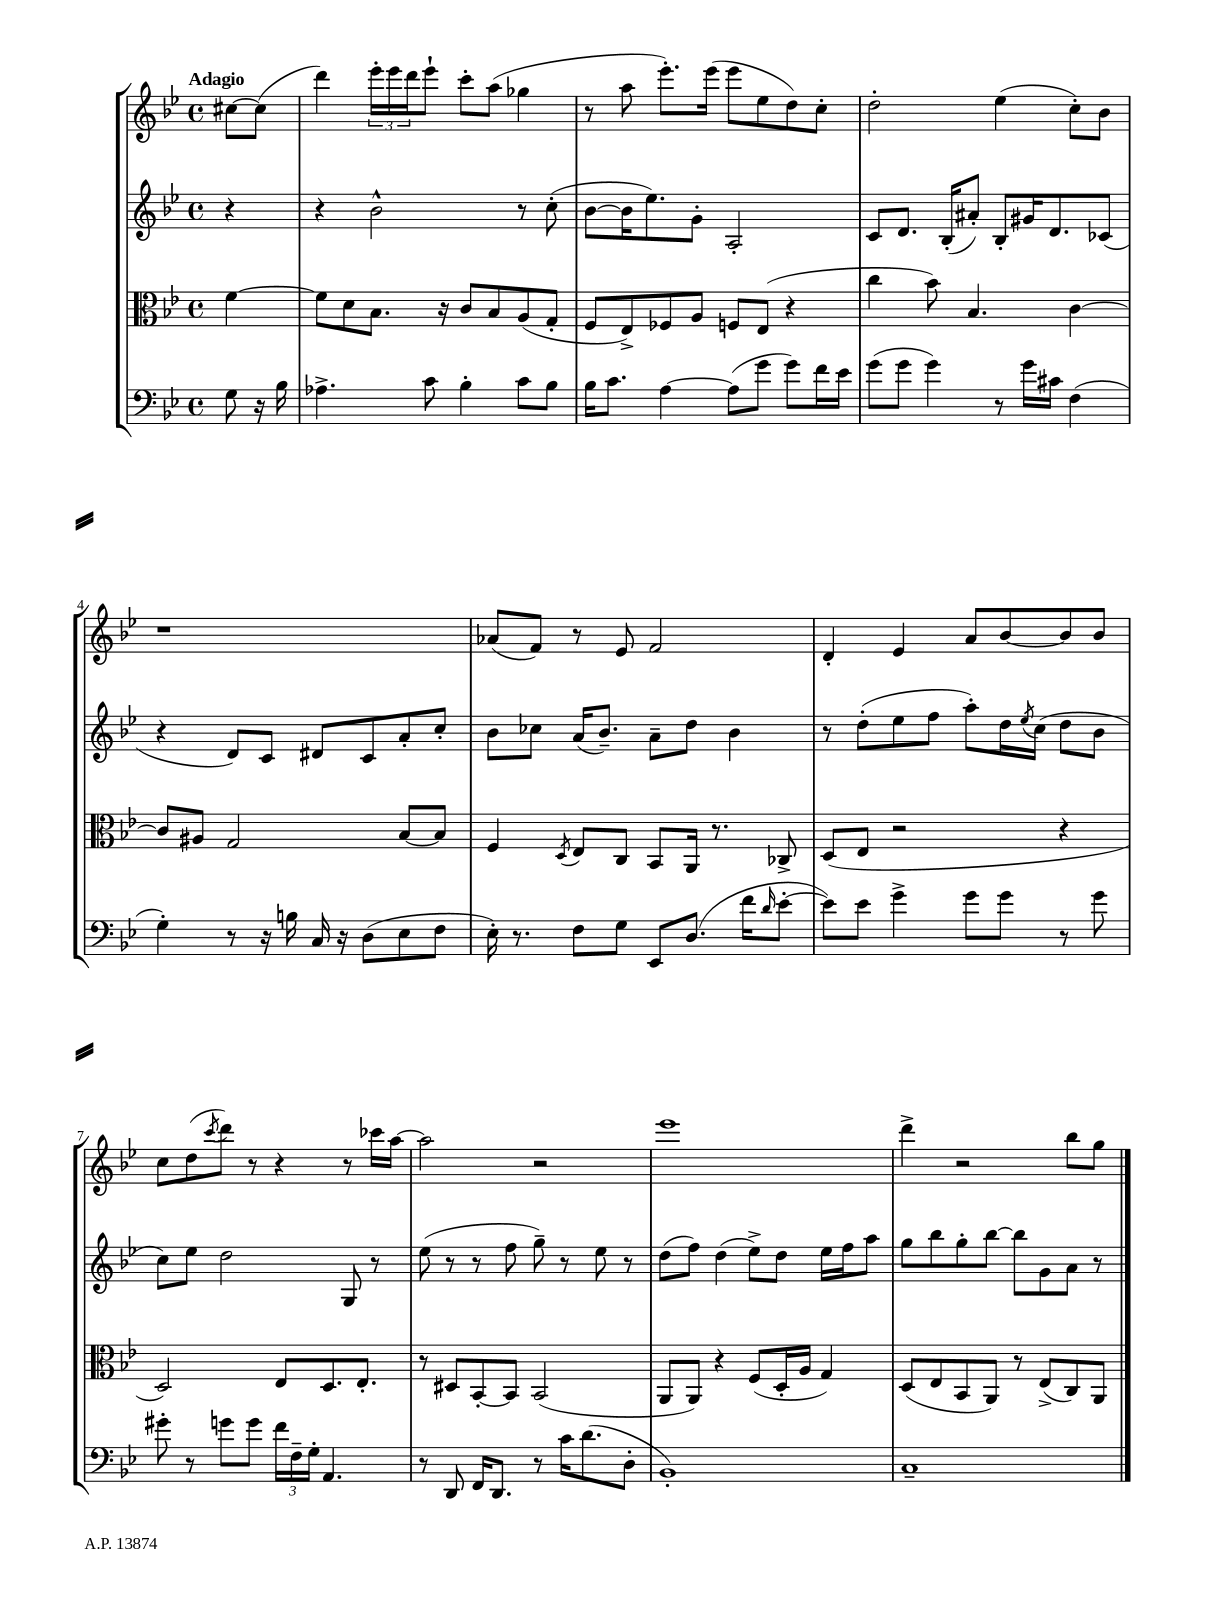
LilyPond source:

<<
\new StaffGroup <<
\new Staff = "s0" {
    \clef treble \key bes \major \defaultTimeSignature \time 4/4 \partial 4 \tempo "Adagio"
    cis''8~ cis''8( |
    d'''4) \tuplet 3/2 { ees'''16-. ees'''16 d'''16 } ees'''8-! c'''8-. a''8( ges''4 |
    r8 a''8 ees'''8.-.) ees'''16( ees'''8 ees''8 d''8) c''8-. |
    d''2-. ees''4( c''8-.) bes'8 |
    r1 |
    aes'8( f'8) r8 ees'8 f'2 |
    d'4-. ees'4 a'8 bes'8~ bes'8 bes'8 |
    c''8 d''8( \acciaccatura { c'''8 } d'''8) r8 r4 r8 ces'''16 a''16~ |
    a''2 r2 |
    ees'''1 |
    d'''4-> r2 bes''8 g''8 \bar "|." |
}
\new Staff = "s1" {
    \clef treble \key bes \major \defaultTimeSignature \time 4/4 \partial 4
    r4 |
    r4 bes'2-^ r8 c''8-.( |
    bes'8~ bes'16 ees''8.) g'8-. a2-. |
    c'8 d'8. bes16-.( ais'8-.) bes8-. gis'16 d'8. ces'8( |
    r4 d'8) c'8 dis'8 c'8 a'8-. c''8-. |
    bes'8 ces''8 a'16( bes'8.--) a'8-- d''8 bes'4 |
    r8 d''8-.( ees''8 f''8 a''8-.) d''16 \acciaccatura { ees''8 } c''16( d''8 bes'8 |
    c''8) ees''8 d''2 g8 r8 |
    ees''8( r8 r8 f''8 g''8--) r8 ees''8 r8 |
    d''8( f''8) d''4( ees''8->) d''8 ees''16 f''16 a''8 |
    g''8 bes''8 g''8-. bes''8~ bes''8 g'8 a'8 r8 \bar "|." |
}
\new Staff = "s2" {
    \clef alto \key bes \major \defaultTimeSignature \time 4/4 \partial 4
    f'4~ |
    f'8 d'8 bes8. r16 c'8 bes8 a8( g8-. |
    f8 ees8->) fes8 a8 f8 ees8( r4 |
    c''4 bes'8) bes4. c'4~ |
    c'8 ais8 g2 bes8~ bes8 |
    f4 \acciaccatura { d8 } ees8 c8 bes,8 a,16 r8. ces8-> |
    d8( ees8 r2 r4 |
    d2) ees8 d8. ees8.-. |
    r8 dis8 bes,8~-. bes,8 bes,2( |
    a,8 a,8) r4 f8( d16-. a16 g4) |
    d8( ees8 bes,8 a,8) r8 ees8->( c8) a,8 \bar "|." |
}
\new Staff = "s3" {
    \clef bass \key bes \major \defaultTimeSignature \time 4/4 \partial 4
    g8 r16 bes16 |
    aes4.-> c'8 bes4-. c'8 bes8 |
    bes16 c'8. a4~ a8( g'8 g'8) f'16 ees'16 |
    g'8( g'8 g'4) r8 g'16 cis'16 f4( |
    g4-.) r8 r16 b16 c16 r16 d8( ees8 f8 |
    ees16-.) r8. f8 g8 ees,8 d8.( f'16 \grace { d'16 } ees'8~-. |
    ees'8) ees'8 g'4-> g'8 g'8 r8 g'8 |
    gis'8-. r8 g'8 g'8 \tuplet 3/2 { f'16 f16-- g16-. } a,4. |
    r8 d,8 f,16 d,8. r8 c'16 d'8.( d8-. |
    bes,1-.) |
    c1-- \bar "|." |
}
>>
>>
